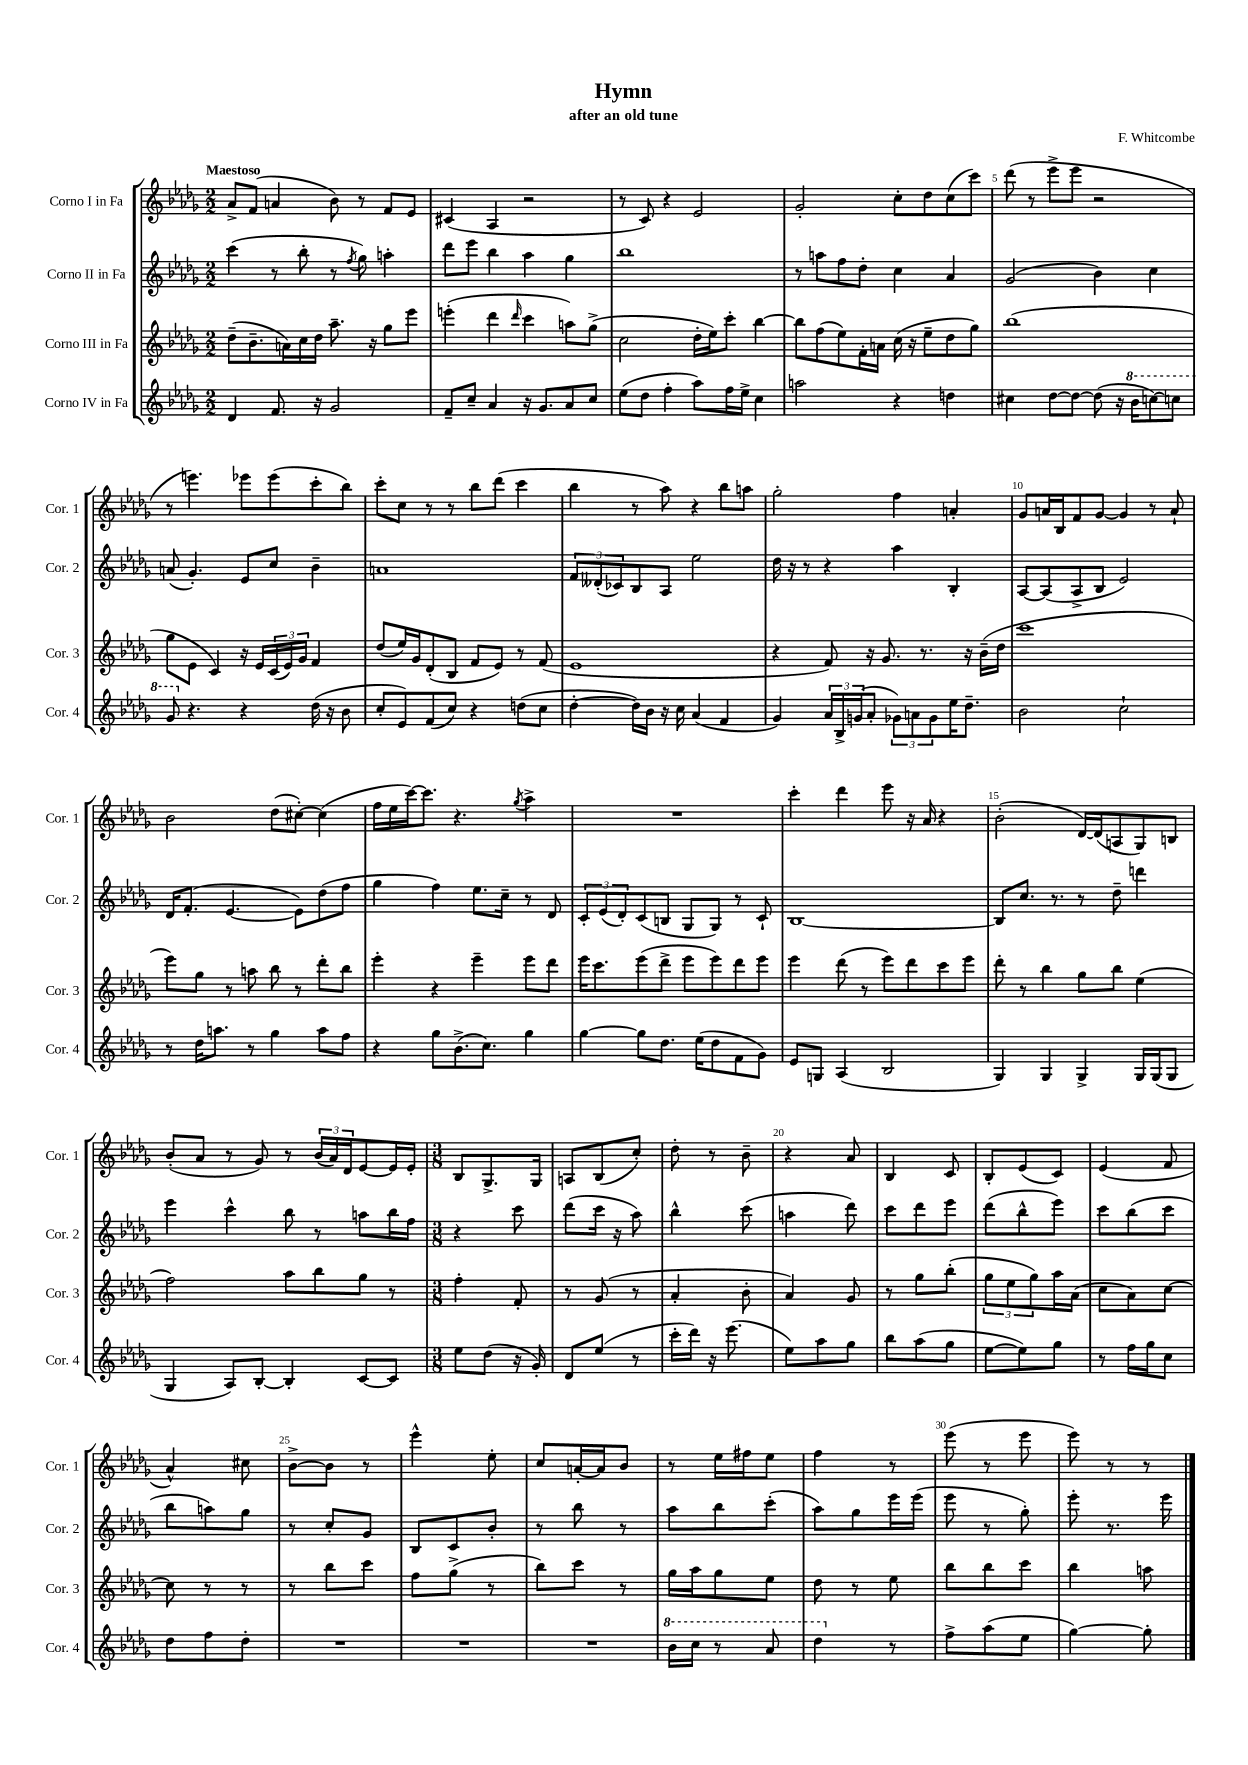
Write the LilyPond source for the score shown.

\header { title = "Hymn" composer = "F. Whitcombe" subtitle = "after an old tune" }
<<
\new StaffGroup <<
\new Staff = "s0" \with { instrumentName = "Corno I in Fa" shortInstrumentName = "Cor. 1" } {
    \clef treble \key des \major \numericTimeSignature \time 2/2 \tempo "Maestoso"
    aes'8-> f'8( a'4 bes'8) r8 f'8 ees'8 |
    cis'4( aes4 r2 |
    r8 c'8) r4 ees'2 |
    ges'2-. c''8-. des''8 c''8( c'''8) |
    des'''8( r8 ees'''8-> ees'''8 r2 |
    r8 e'''4.) ees'''8 ees'''8( c'''8-. bes''8) |
    c'''8-. c''8 r8 r8 bes''8 des'''8( c'''4 |
    bes''4 r8 aes''8) r4 bes''8 a''8 |
    ges''2-. f''4 a'4-. |
    ges'8 a'16 bes16 f'8 ges'8~ ges'4 r8 a'8-! |
    bes'2 des''8( cis''8~-.) cis''4( |
    f''16 ees''16 c'''16~) c'''8. r4. \acciaccatura { ges''8 } aes''4-> |
    R1 |
    c'''4-. des'''4 ees'''8 r16 aes'16 r4 |
    bes'2-.( des'16~) des'16( a8 ges8) b8 |
    bes'8-.( aes'8 r8 ges'8) r8 \tuplet 3/2 { bes'16( aes'16) des'16 } ees'8~ ees'16 ees'16-. |
    \numericTimeSignature \time 3/8 bes8 ges8.-> ges16 |
    a8 bes8( c''8-.) |
    des''8-. r8 bes'8-- |
    r4 aes'8 |
    bes4 c'8 |
    bes8-. ees'8( c'8) |
    ees'4( f'8 |
    aes'4-^) cis''8 |
    bes'8~-> bes'8 r8 |
    ees'''4-^ ees''8-. |
    c''8 a'16~-. a'16 bes'8 |
    r8 ees''16 fis''16 ees''8 |
    f''4 r8 |
    ees'''8( r8 ees'''8 |
    ees'''8) r8 r8 \bar "|." |
}
\new Staff = "s1" \with { instrumentName = "Corno II in Fa" shortInstrumentName = "Cor. 2" } {
    \clef treble \key des \major \numericTimeSignature \time 2/2
    c'''4( r8 bes''8-. r8 \acciaccatura { f''8 } ges''8) a''4-. |
    des'''8 ees'''8 bes''4 aes''4 ges''4 |
    bes''1 |
    r8 a''8 f''8 des''8-. c''4 aes'4 |
    ges'2( bes'4) c''4 |
    a'8( ges'4.-.) ees'8 c''8 bes'4-- |
    a'1 |
    \tuplet 3/2 { f'8 deses'8-.( ces'8) } bes8 aes8 ees''2 |
    des''16 r16 r8 r4 aes''4 bes4-. |
    aes8~ aes8( aes8-> bes8 ees'2) |
    des'16 f'8.-.( ees'4.~ ees'8) des''8( f''8 |
    ges''4 f''4) ees''8. c''16-- r8 des'8 |
    \tuplet 3/2 { c'8-. ees'8( des'8-.) } c'8( b8 ges8 ges8) r8 c'8-! |
    bes1~ |
    bes8 c''8. r8. r8 des''8-- d'''4 |
    ees'''4 c'''4-^ bes''8 r8 a''8 bes''16 f''16 |
    \numericTimeSignature \time 3/8 r4 c'''8 |
    des'''8( c'''16 r16 aes''8) |
    bes''4-^ c'''8( |
    a''4 des'''8) |
    c'''8 des'''8 ees'''8 |
    des'''8( bes''8-^ ees'''8) |
    c'''8 bes''8( c'''8 |
    bes''8 a''8) ges''8 |
    r8 c''8-. ges'8 |
    bes8 c'8 bes'8-. |
    r8 bes''8 r8 |
    aes''8 bes''8 c'''8-.( |
    aes''8) ges''8 ees'''16 ees'''16( |
    ees'''8 r8 ges''8-.) |
    ees'''8-. r8. ees'''16 \bar "|." |
}
\new Staff = "s2" \with { instrumentName = "Corno III in Fa" shortInstrumentName = "Cor. 3" } {
    \clef treble \key des \major \numericTimeSignature \time 2/2
    des''8--( bes'8.-- a'16) c''16 des''16 aes''8.-- r16 ges''8 ees'''8 |
    e'''4-.( des'''4 \grace { des'''16 } c'''4 a''8) ges''8->( |
    c''2 des''16-. ees''16) c'''8-. bes''4~ |
    bes''8 f''8( ees''8) f'16-. a'16 c''16( r16 ees''8-- des''8 ges''8) |
    bes''1( |
    ges''8 ees'8 c'4) r16 ees'16 \tuplet 3/2 { c'16( ees'16) ges'16 } f'4 |
    des''8( ees''16) ges'16 des'8-.( bes8 f'8 ees'8) r8 f'8( |
    ees'1 |
    r4 f'8) r16 ges'8. r8. r16 bes'16--( des''16 |
    c'''1 |
    ees'''8) ges''8 r8 a''8 bes''8 r8 des'''8-. bes''8 |
    ees'''4-. r4 ees'''4-- ees'''8 des'''8 |
    ees'''16 c'''8. ees'''8( des'''8-> ees'''8 ees'''8) des'''8 ees'''8 |
    ees'''4 des'''8( r8 ees'''8) des'''8 c'''8 ees'''8 |
    des'''8-. r8 bes''4 ges''8 bes''8 ees''4( |
    f''2) aes''8 bes''8 ges''8 r8 |
    \numericTimeSignature \time 3/8 f''4-. f'8-. |
    r8 ges'8( r8 |
    aes'4-. bes'8-. |
    aes'4) ges'8 |
    r8 ges''8 bes''8-.( |
    \tuplet 3/2 { ges''8 ees''8 ges''8) } aes''16 aes'16( |
    c''8 aes'8) c''8~ |
    c''8 r8 r8 |
    r8 bes''8 c'''8 |
    f''8 ges''8->( r8 |
    bes''8) c'''8 r8 |
    ges''16 aes''16 ges''8 ees''8 |
    des''8 r8 ees''8 |
    bes''8 bes''8 c'''8 |
    bes''4 a''8 \bar "|." |
}
\new Staff = "s3" \with { instrumentName = "Corno IV in Fa" shortInstrumentName = "Cor. 4" } {
    \clef treble \key des \major \numericTimeSignature \time 2/2
    des'4 f'8. r16 ges'2 |
    f'8-- c''8-- aes'4 r16 ges'8. aes'8 c''8 |
    ees''8( des''8 f''4-. aes''8) f''16 ees''16-> c''4 |
    a''2 r4 d''4 |
    cis''4 des''8~ des''8~ des''8( r16 \ottava #1 bes''16 c'''!8~) c'''!8 |
    ges''8 \ottava #0 r4. r4 des''16( r16 bes'8 |
    c''8-. ees'8) f'8( c''8) r4 d''8( c''8 |
    des''4~-. des''16) bes'16 r16 c''16 aes'4( f'4 |
    ges'4) \tuplet 3/2 { aes'16 bes16-> g'16( } aes'8-. \tuplet 3/2 { ges'8) a'8 ges'8 } ees''16 des''8.-- |
    bes'2 c''2-! |
    r8 des''16 a''8. r8 ges''4 a''8 f''8 |
    r4 ges''8 bes'8.->( c''8.) ges''4 |
    ges''4~ ges''8 des''8. ees''16( des''8 f'8 ges'8) |
    ees'8 g8 aes4( bes2 |
    ges4) ges4 ges4-> ges16 ges16( ges8 |
    ges4 aes8) bes8~-. bes4-. c'8~ c'8 |
    \numericTimeSignature \time 3/8 ees''8 des''8( r16 ges'16-.) |
    des'8 ees''8( r8 |
    c'''16-. des'''16) r16 ees'''8.( |
    ees''8) aes''8 ges''8 |
    bes''8 aes''8( ges''8 |
    ees''8~ ees''8) ges''8 |
    r8 f''16 ges''16 c''8 |
    des''8 f''8 des''8-. |
    R4. |
    R4. |
    R4. |
    \ottava #1 bes''16 c'''16 r8 aes''8 |
    des'''4 \ottava #0 r8 |
    f''8-> aes''8( ees''8 |
    ges''4~) ges''8-. \bar "|." |
}
>>
>>
\layout { \context { \Score \override BarNumber.break-visibility = ##(#f #t #t) barNumberVisibility = #(every-nth-bar-number-visible 5) } }
